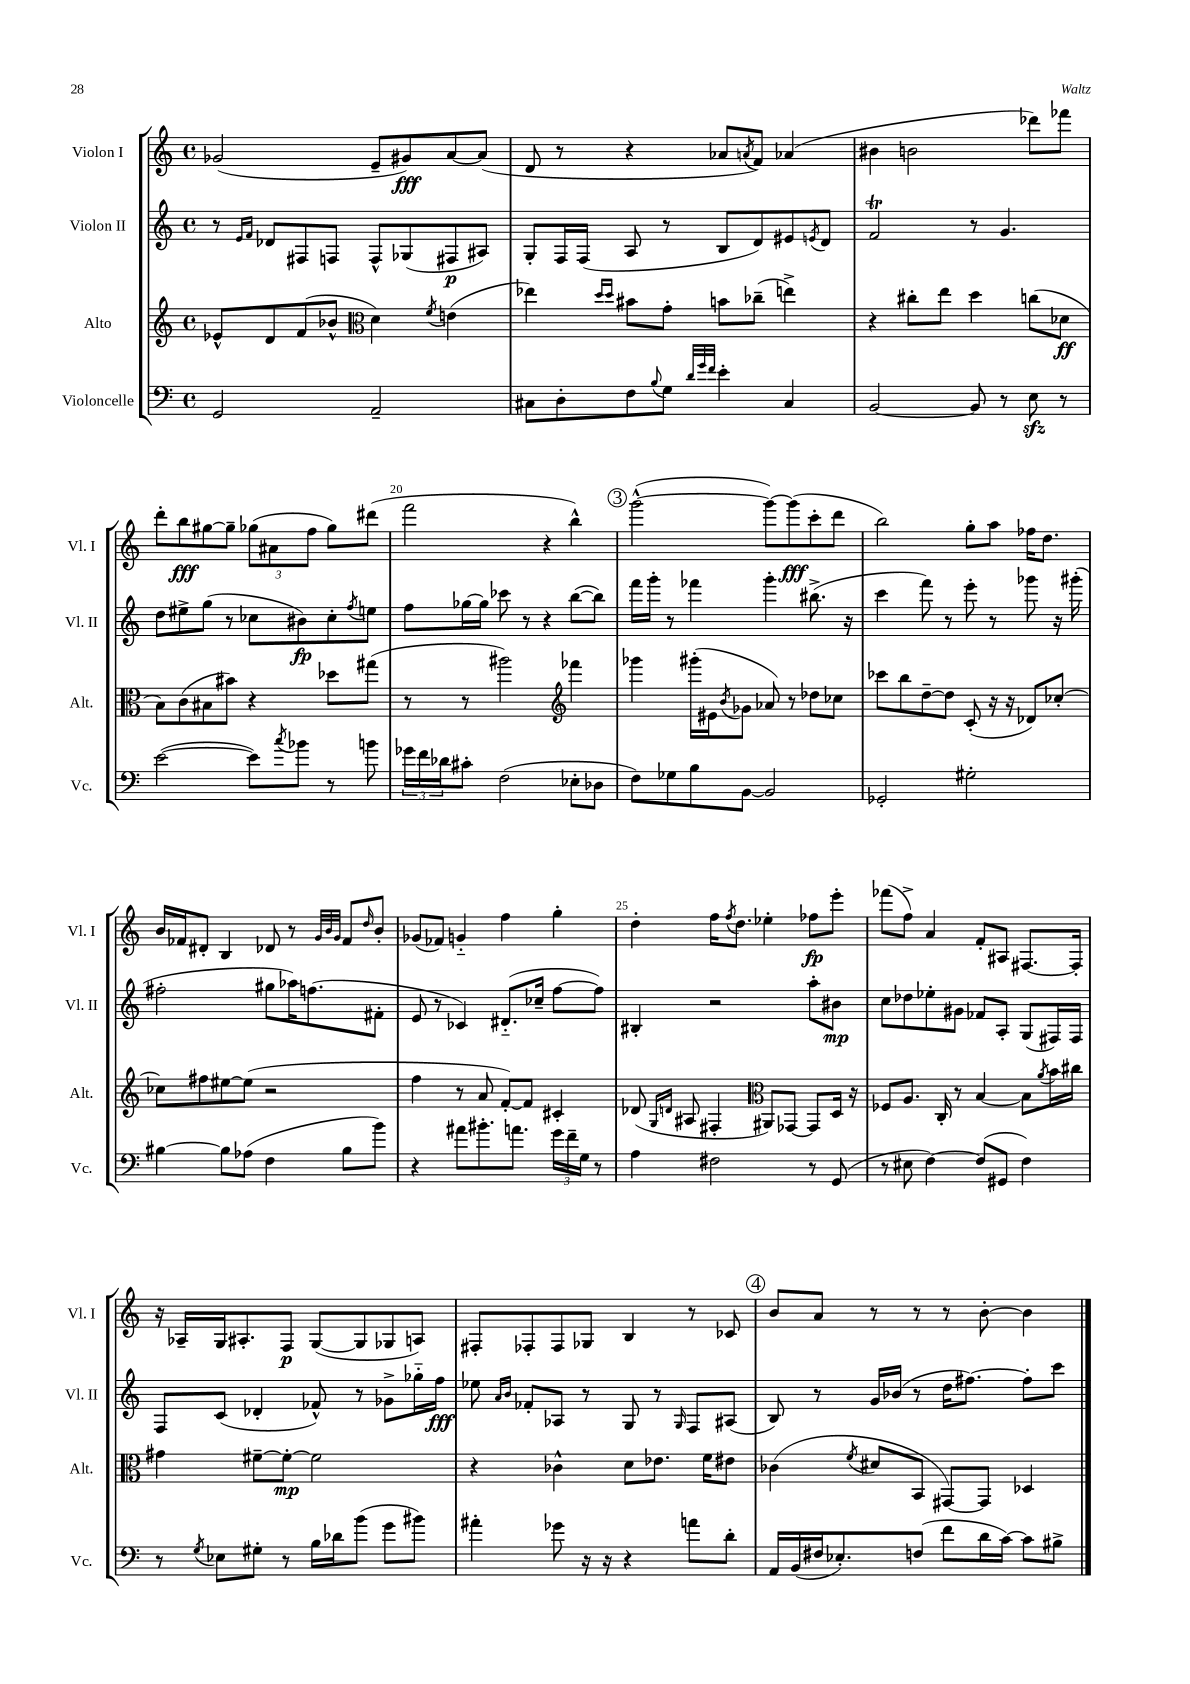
<<
\new StaffGroup <<
\new Staff = "s0" \with { instrumentName = "Violon I" shortInstrumentName = "Vl. I" } {
    \clef treble \key c \major \defaultTimeSignature \time 4/4
    ges'2( e'8-- gis'8\fff) a'8~ a'8( |
    d'8 r8 r4 aes'8 \acciaccatura { a'8 } f'8) aes'4( |
    bis'4 b'2 des'''8) fes'''8 |
    d'''8-. b''8\fff gis''8~ gis''8-- \tuplet 3/2 { ges''8( ais'8 f''8 } ges''8) dis'''8( |
    f'''2 r4 b''4-^) |
    \mark \markup { \circle "3" } g'''2~-^( g'''8~) g'''8\fff( c'''8-. d'''8 |
    b''2) g''8-. a''8 fes''16 d''8. |
    b'16 fes'16 dis'8-. b4 des'8 r8 \grace { g'32 b'32 g'32 } fes'8 \grace { d''16 } b'8-. |
    ges'8( fes'8) g'4-_ f''4 g''4-. |
    d''4-. f''16 \acciaccatura { f''8 } d''8. ees''4-. fes''8\fp e'''8-. |
    fes'''8( f''8->) a'4 f'8-. ais8 fis8.~ fis16-. |
    r16 aes16-- g16 ais8.-. f8\p g8~( g8 ges8 a8) |
    fis8-. fes8-. fes8 ges8 b4 r8 ces'8 |
    \mark \markup { \circle "4" } b'8 a'8 r8 r8 r8 b'8~-. b'4 \bar "|." |
}
\new Staff = "s1" \with { instrumentName = "Violon II" shortInstrumentName = "Vl. II" } {
    \clef treble \key c \major \defaultTimeSignature \time 4/4
    r8 \grace { e'16 f'16 } des'8 fis8 f8 f8-^ ges8( fis8\p ais8) |
    g8-. f16 f16( a8 r8 b8 d'8) eis'8 \acciaccatura { e'8 } d'8 |
    f'2\trill r8 g'4. |
    d''8 eis''8-> g''8( r8 ces''8 bis'8\fp) ces''8-. \acciaccatura { f''8 } e''8 |
    f''8 ges''16~ ges''16 ces'''8 r8 r4 b''8~( b''8) |
    \mark \markup { \circle "3" } f'''16 g'''16-. r8 fes'''4 g'''4-. bis''8.->( r16 |
    c'''4 f'''8) r8 e'''8-. r8 ges'''8 r16 gis'''16-.( |
    fis''2-. gis''8 aes''16) f''8.( fis'8-. |
    e'8 r8 ces'4) dis'8.-_( ces''16-- f''8~ f''8) |
    bis4-. r2 a''8-. bis'8\mp |
    c''8 des''8 ees''8-. gis'8 fes'8 a8-. g8( fis16) fis16 |
    f8 c'8( des'4-. fes'8-^) r8 ges'8-> ges''16-_ f''16\fff |
    ees''8 \grace { a'16 b'16 } fes'8-. aes8 r8 g8 r8 \grace { g16 } f8 ais8( |
    \mark \markup { \circle "4" } b8) r8 g'16 bes'16( r8 d''16 fis''8.~) fis''8-. c'''8 \bar "|." |
}
\new Staff = "s2" \with { instrumentName = "Alto" shortInstrumentName = "Alt." } {
    \clef treble \key c \major \defaultTimeSignature \time 4/4
    ees'8-^ d'8 f'8( bes'8-^ \clef alto d'4) \acciaccatura { f'8 } e'4( |
    ees''4) \grace { d''16 d''16 } bis'8 g'8-. b'8 ces''8--( e''4->) |
    r4 cis''8-. e''8 d''4 c''8( des'8\ff |
    b8) c'8( bis8 bis'8) r4 des''8 gis''8( |
    r8 r8 ais''2) \clef treble fes'''4 |
    \mark \markup { \circle "3" } ges'''4 gis'''16-.( eis'16 \acciaccatura { b'8 } ges'8 aes'8) r8 des''8 ces''8 |
    ces'''8 b''8 d''8~-- d''8 c'8-.( r16 r16 des'8) ces''8~-. |
    ces''8 fis''8 eis''8~ eis''8( r2 |
    f''4 r8 a'8 f'8~-.) f'8 cis'4-. |
    des'8( \grace { g16 d'16 } ais8 fis4-. \clef alto ais,8) ges,8~ ges,8 d16 r16 |
    fes8 a8. c16-. r8 b4~ b8 \acciaccatura { a'8 } b'16 cis''16 |
    gis'4 fis'8~-- fis'8~-.\mp fis'2 |
    r4 ces'4-^ d'8 ees'8. f'16 eis'8 |
    \mark \markup { \circle "4" } ces'4( \acciaccatura { f'8 } dis'8 b,8 gis,8~) gis,8 des4 \bar "|." |
}
\new Staff = "s3" \with { instrumentName = "Violoncelle" shortInstrumentName = "Vc." } {
    \clef bass \key c \major \defaultTimeSignature \time 4/4
    g,2 a,2-- |
    cis8 d8-. f8 \appoggiatura { b8 } g8 \grace { d'32 g'32 f'32 } e'4-. cis4 |
    b,2~ b,8 r8 e8\sfz r8 |
    e'2~( e'8) \acciaccatura { c''8 } bes'8 r8 b'8 |
    \tuplet 3/2 { ges'16 f'16 des'16 } cis'8-. f2( ees8-. des8 |
    \mark \markup { \circle "3" } f8) ges8 b8 b,8~ b,2 |
    ges,2-. gis2-. |
    bis4~ bis8 aes8( f4 bis8 b'8) |
    r4 ais'8 bis'8.-. a'8. \tuplet 3/2 { g'16 f'16-- g16 } r8 |
    a4 fis2 r8 g,8( |
    r8 eis8 f4~) f8( gis,8 f4) |
    r8 \acciaccatura { g8 } ees8 gis8-. r8 b16 des'16 b'8( g'8 bis'8) |
    ais'4-. ges'8 r16 r16 r4 a'8 d'8-. |
    \mark \markup { \circle "4" } a,16 b,16( fis16 ees8.-.) f8( f'8 d'16 c'16~) c'8 bis8-> \bar "|." |
}
>>
>>
\layout { \context { \Score currentBarNumber = #16 \override BarNumber.break-visibility = ##(#f #t #t) barNumberVisibility = #(every-nth-bar-number-visible 5) } }
